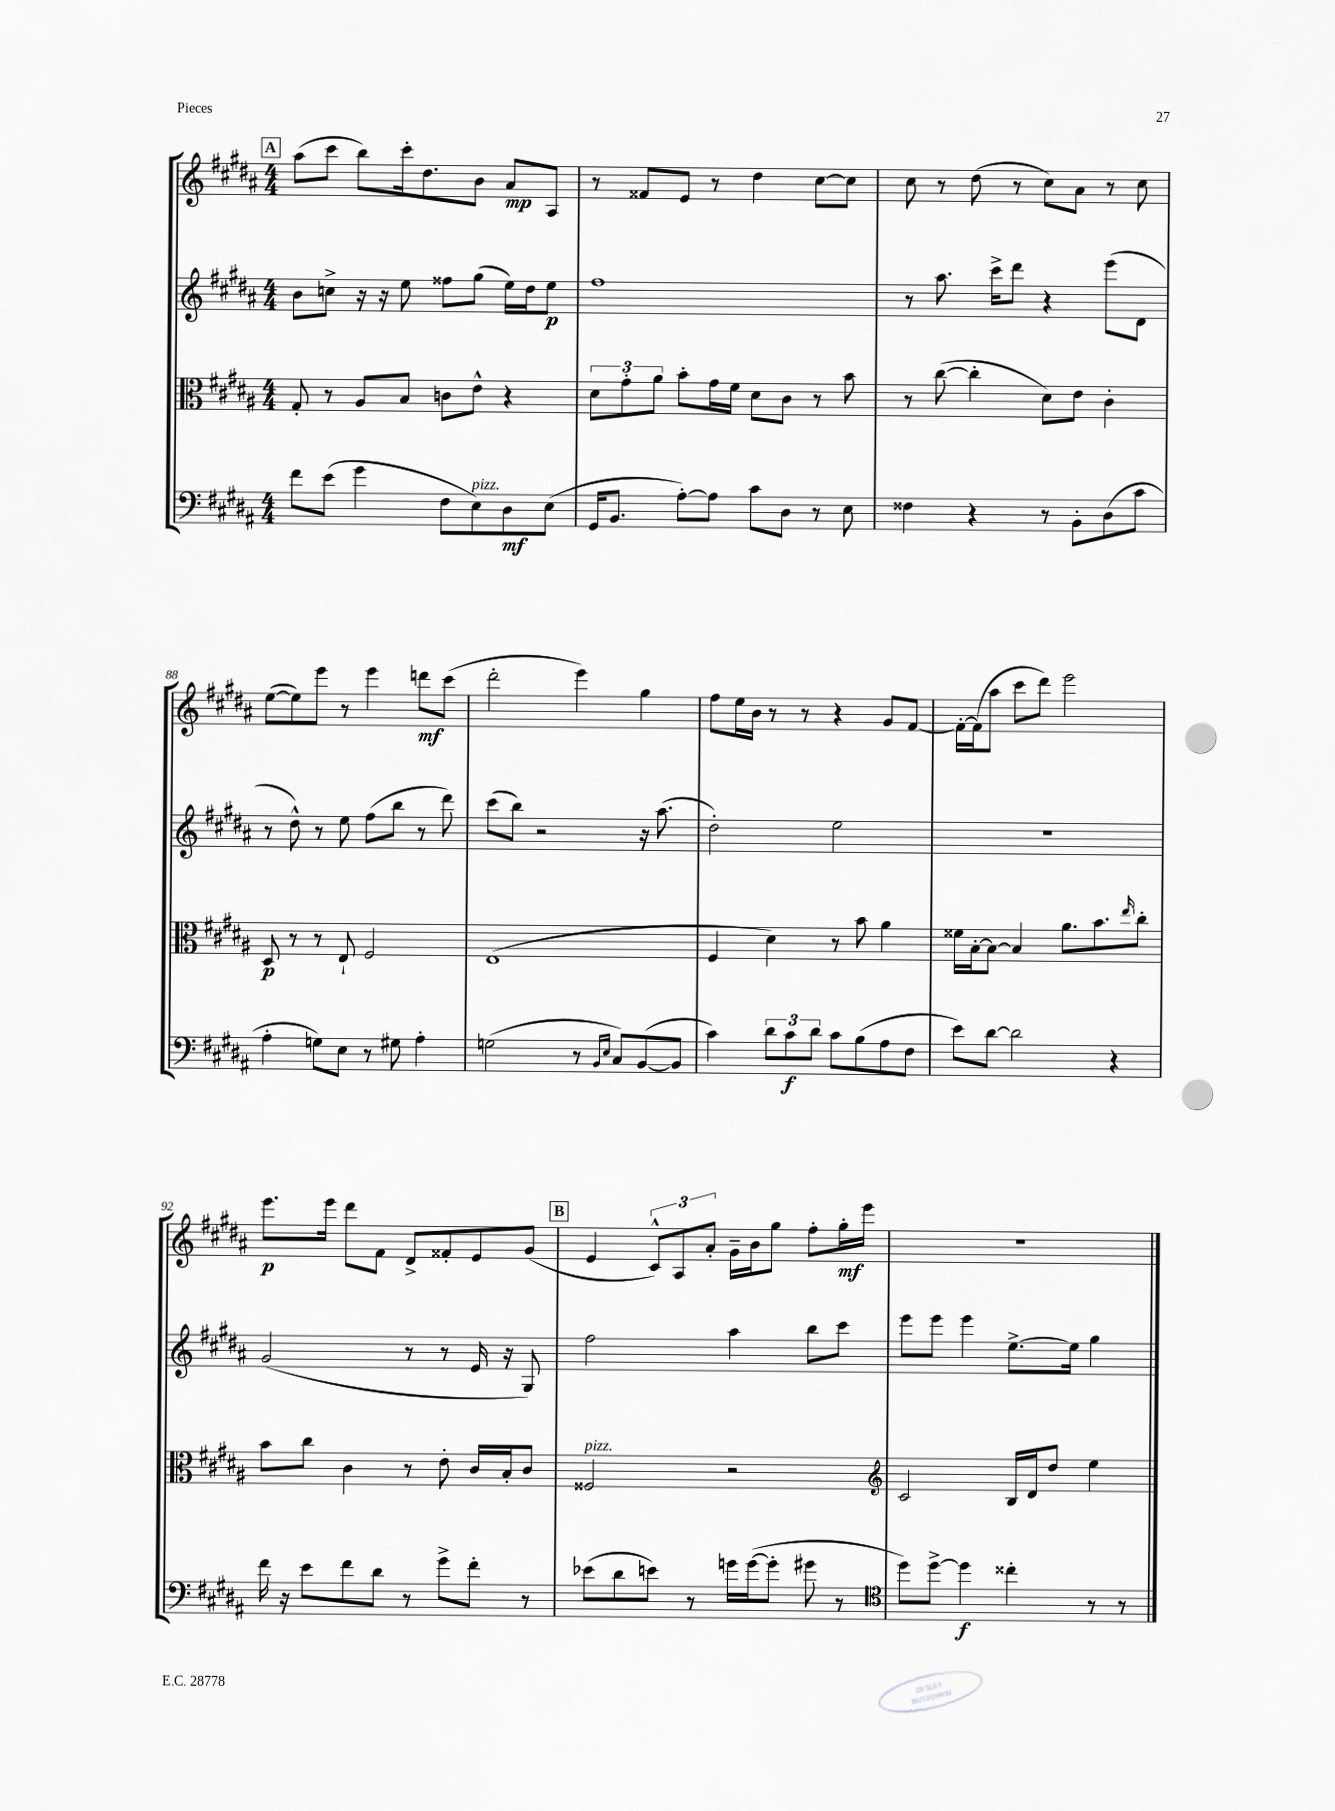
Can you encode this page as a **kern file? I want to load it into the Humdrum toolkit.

**kern	**kern	**kern	**kern
*staff4	*staff3	*staff2	*staff1
*clefF4	*clefC3	*clefG2	*clefG2
*k[f#c#g#d#a#]	*k[f#c#g#d#a#]	*k[f#c#g#d#a#]	*k[f#c#g#d#a#]
*M4/4	*M4/4	*M4/4	*M4/4
8f#	8G#'	8b	(8aa#
(8e	8r	8cc^	8ccc#
4g#	8A#	16r	8bb)
.	.	16r	.
.	8B	8ee	16ccc#'
.	.	.	8.dd#
8F#	8c	8ff##	.
8E)	8e^^	(8gg#	8b
8D#	4r	16ee)	8a#
.	.	16dd#	.
(8E	.	8ee	8A#
=	=	=	=
16GG#	12d#	1ff#	8r
8.BB	.	.	.
.	12g#'	.	.
.	.	.	8f##
.	12a#	.	.
[8A#')	8b'	.	8e
8A#]	16g#	.	8r
.	16f#	.	.
8c#	8d#	.	4dd#
8D#	8c#	.	.
8r	8r	.	[8cc#
8E	8b	.	8cc#]
=	=	=	=
4F##	8r	8r	8cc#
.	([8cc#	8.aa#	8r
4r	4cc#']	.	(8dd#
.	.	16ccc#^	.
.	.	8ddd#	8r
8r	8d#)	4r	8cc#)
8BB'	8e	.	8a#
(8D#	4c#'	(8eee	8r
8c#	.	8d#	8cc#
=	=	=	=
4A#'	8D#	8r	([8ee
.	8r	8dd#^^)	8ee])
8G)	8r	8r	8eee
8E	8E`	8ee	8r
8r	2F#	(8ff#	4eee
8G#	.	8bb	.
4A#'	.	8r	8ddd
.	.	8ddd#)	(8ccc#
=	=	=	=
(2G	(1E	(8ccc#	2ddd#'
.	.	8bb)	.
.	.	2r	.
8r	.	.	4eee)
16qqBB	.	.	.
16qqE	.	.	.
8C#)	.	.	.
([8BB	.	16r	4gg#
.	.	(8.aa#	.
8BB]	.	.	.
=	=	=	=
4c#)	4F#	2dd#')	8ff#
.	.	.	16ee
.	.	.	16b
12d#	4d#)	.	8r
12c#	.	.	.
.	.	.	8r
12d#	.	.	.
8c#	8r	2ee	4r
(8B	8b	.	.
8A#	4a#	.	8g#
8F#	.	.	[8f#
=	=	=	=
8e)	16f##	1r	16f#'_
.	[16B'	.	(16f#]
[8d#	8B_	.	8aa#
2d#]	4B]	.	8ccc#
.	.	.	8ddd#)
.	8.a#	.	2eee
.	8.b	.	.
4r	.	.	.
.	16qqee	.	.
.	8cc#'	.	.
=	=	=	=
16f#	8b	(2g#	8.eee
16r	.	.	.
8e	8cc#	.	.
.	.	.	16eee
8f#	4c#	.	8ddd#
8d#	.	.	8f#
8r	8r	8r	8d#^
8g#^	8e'	8r	8f##'
8f#'	16c#	16e	8e
.	16B'	16r	.
8r	8c#	8G#)	(8g#
=	=	=	=
(8e-	2F##	2ff#	4e
8d#	.	.	.
8e)	.	.	12c#^^)
.	.	.	12A#
8r	.	.	.
.	.	.	12a#'
16g	2r	4aa#	16g#~
([16g	.	.	16b
8g']	.	.	8gg#
8g#	.	8bb	8ff#'
8r	.	8ccc#	16gg#'
.	.	.	16eee
=	=	=	=
*clefC4	*clefG2	*	*
8dd#)	2c#	8eee	1r
[8dd#^	.	8eee	.
4dd#]	.	4eee	.
4cc##'	16B	[8.ee^	.
.	16d#	.	.
.	8dd#	.	.
.	.	16ee]	.
8r	4ee	4gg#	.
8r	.	.	.
==	==	==	==
*-	*-	*-	*-
